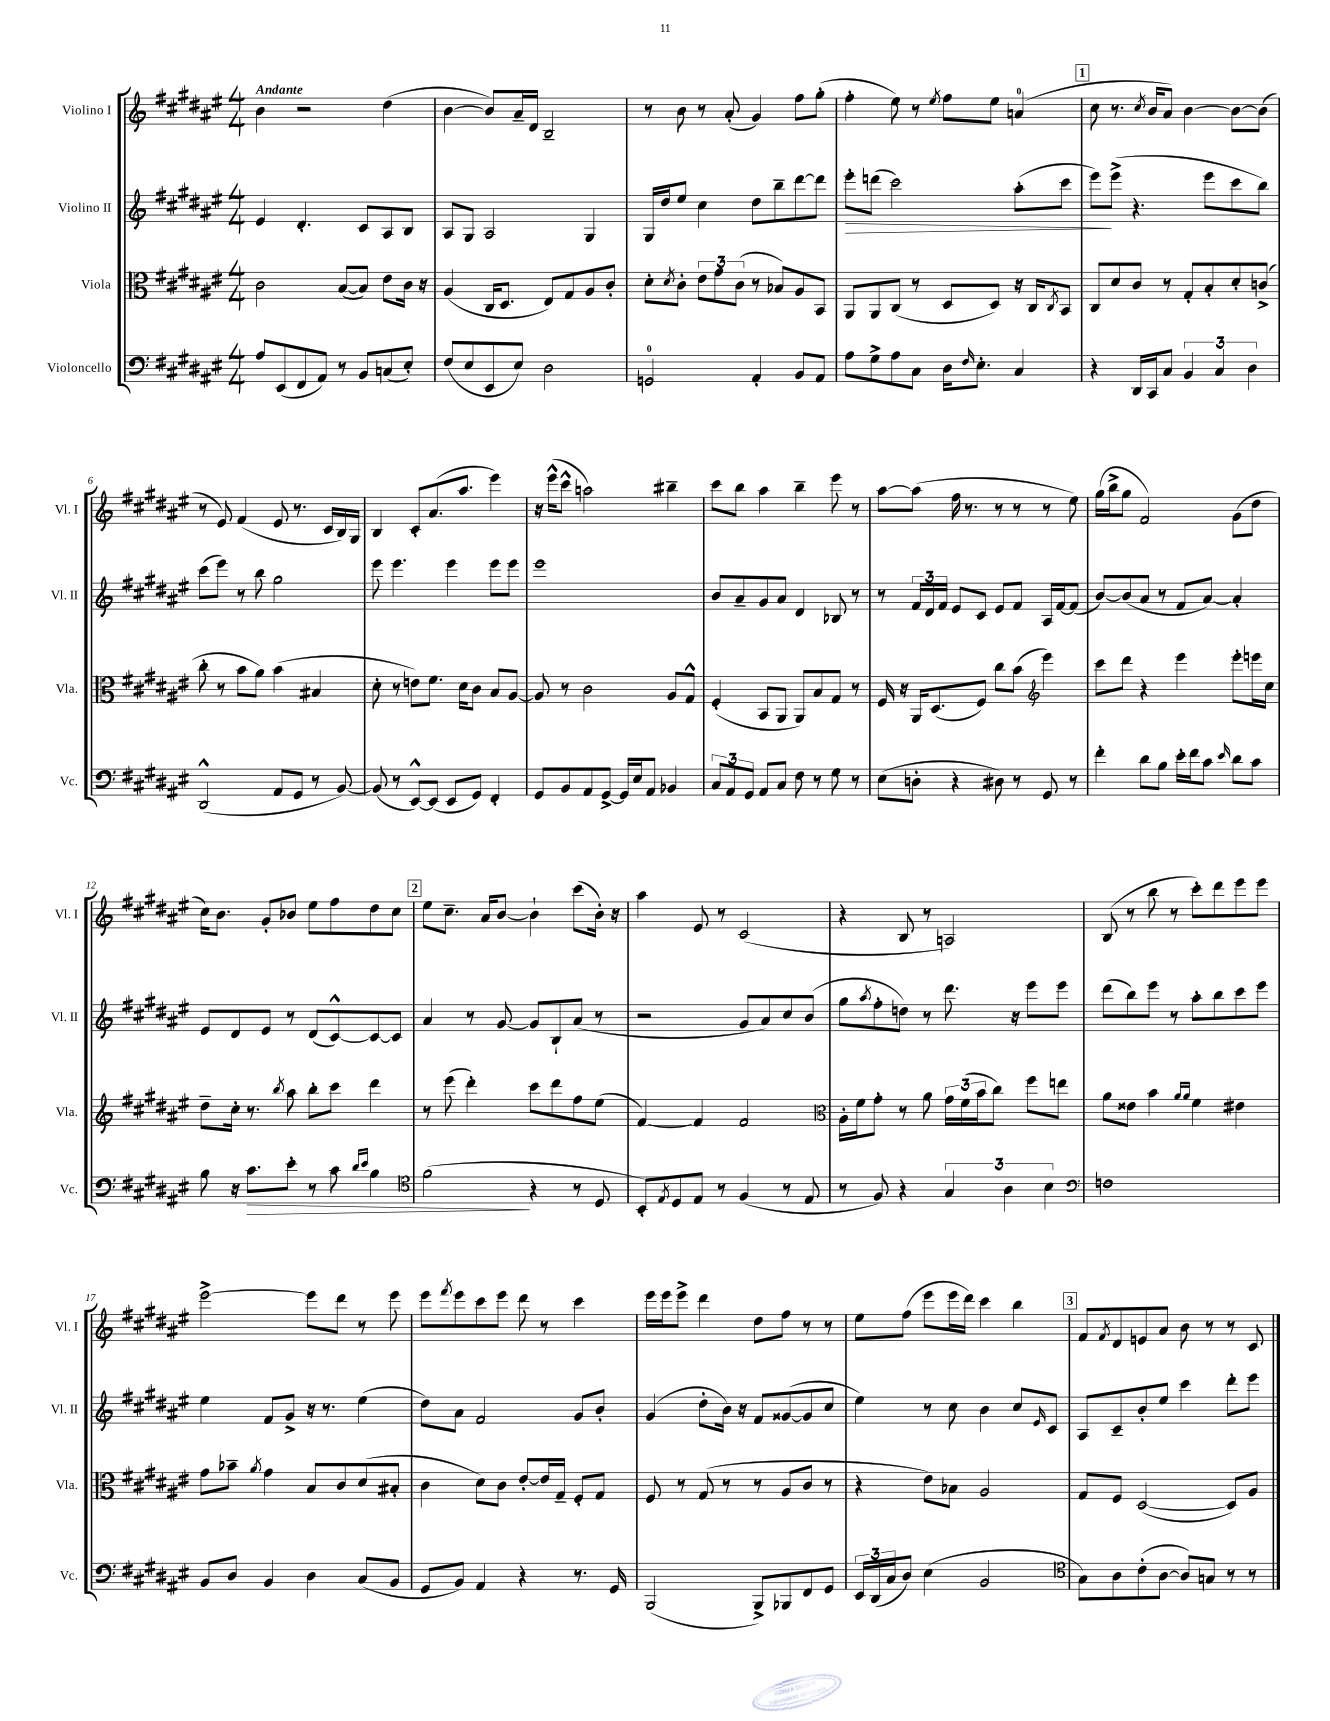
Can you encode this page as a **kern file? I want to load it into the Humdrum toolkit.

**kern	**dynam	**kern	**kern	**dynam	**kern
*part4	*part4	*part3	*part2	*part2	*part1
*staff4	*staff4	*staff3	*staff2	*staff2	*staff1
*I"Violoncello	*	*I"Viola	*I"Violino II	*	*I"Violino I
*I'Vc.	*	*I'Vla.	*I'Vl. II	*	*I'Vl. I
*clefF4	*	*clefC3	*clefG2	*	*clefG2
*k[f#c#g#d#a#e#]	*	*k[f#c#g#d#a#e#]	*k[f#c#g#d#a#e#]	*	*k[f#c#g#d#a#e#]
*M4/4	*	*M4/4	*M4/4	*	*M4/4
=1	=1	=1	=1	=1	=1
!	!	!	!	!	!LO:TX:a:B:t=Andante
8A#/L	.	2c#\	4e#/	.	4b\
(8EE#/	.	.	.	.	.
8FF#/	.	.	4.d#'/	.	2r
8AA#/J)	.	.	.	.	.
8r	.	([8B/L	.	.	.
8BB/L	.	8B/J])	8c#/L	.	.
(8Cn/	.	8e#\L	8A#/	.	(4dd#\
8E#'/J)	.	16c#\Jk	8B/J	.	.
.	.	16r	.	.	.
=2	=2	=2	=2	=2	=2
(8F#/L	.	(4A#/	8A#/L	.	[4b\
8E#/	.	.	8G#/J	.	.
8EE#/	.	16C#/KL	2A#/	.	8b/L])
.	.	8.D#/J	.	.	.
8E#/J)	.	.	.	.	16a#~/L
.	.	.	.	.	16d#/JJ
2D#\	.	8E#/L)	.	.	2B~/
.	.	8G#/	.	.	.
.	.	8A#/	4G#/	.	.
.	.	8c#'/J	.	.	.
=3	=3	=3	=3	=3	=3
2GGn/	.	8d#'\L	16G#/LL	.	8r
.	.	.	16dd#/J	.	.
.	.	8qd#/	.	.	.
.	.	8c#'\J	8ee#/J	.	8b\
.	.	12e#\L	4cc#\	.	8r
.	.	12g#\	.	.	.
.	.	.	.	.	(8a#'/
.	.	(12c#\J	.	.	.
4AA#'/	.	8r	8dd#\L	.	4g#/)
.	.	8B-X/L)	8bb~\	.	.
8BB/L	.	8A#/	[8ddd#\	.	8ff#\L
8AA#/J	.	8BB/J	8ddd#\J]	.	(8gg#'\J
=4	=4	=4	=4	=4	=4
!	!	!	!	!LO:HP:b	!
8A#\L	.	8AA#/L	8eee#'\L	>	4ff#'\
8G#^\	.	8AA#/	(8dddn\J	.	.
8A#\	.	(8C#/J	2ccc#\)	.	8ee#\)
8C#\J	.	8r	.	.	8r
.	.	.	.	.	8qee#/
16D#\KL	.	8D#/L	.	.	8ff#\L
16qqF#/	.	.	.	.	.
8.E#'\J	.	.	.	.	.
.	.	8D#/J)	.	.	8ee#\J
4C#/	.	16r	(8aa#'\L	.	(4an/
.	.	16C#/KL	.	.	.
.	.	8qC#/	.	.	.
.	.	8BB/J	8ccc#\J	.	.
!!LO:REH:place=s1:t=1
=5	=5	=5	=5	=5	=5
4r	.	8C#/L	8eee#\L)	.	8cc#\
.	.	8d#/	(8eee#^\J	]	8.r
16DD#/LL	.	8c#/J	4.r	.	.
.	.	.	.	.	8qcc#/
16CC#/J	.	.	.	.	16b/KL
8C#/J	.	8r	.	.	8a#/J)
6BB/	.	8G#'/L	.	.	[4b\
.	.	8B'/	8eee#\L	.	.
6C#/	.	.	.	.	.
.	.	8d#'/	8ccc#\	.	8b\L_
6D#\	.	.	.	.	.
.	.	(8cn^/J	8bb\J)	.	(8b\J]
!!LO:LB:g=z
=6	=6	=6	=6	=6	=6
(2DD#^^/	.	8cc#'\	(8ccc#\L	.	8r
.	.	8r	8eee#\J)	.	8e#/)
.	.	8b\L	8r	.	(4f#/
.	.	8a#\J)	8bb\	.	.
8AA#/L	.	(4b\	2gg#\	.	8e#/
8GG#/J	.	.	.	.	8.r
8r	.	4B#X/	.	.	.
.	.	.	.	.	16c#/LL
[8BB/)	.	.	.	.	16B/)
.	.	.	.	.	16G#/JJ
=7	=7	=7	=7	=7	=7
(8BB/]	.	8d#'\	8eee#\	.	4B/
8r	.	8r	4.eee#\	.	.
[8EE#^^/L)	.	8en\L)	.	.	8c#'/L
(8EE#/J]	.	8.f#\J	.	.	(8.a#/
8EE#/L	.	.	4eee#\	.	.
.	.	16d#\KL	.	.	8.aa#/J
8GG#/J)	.	8c#\J	.	.	.
4FF#'/	.	8B/L	8eee#\L	.	4eee#\)
.	.	[8A#/J	8eee#\J	.	.
=8	=8	=8	=8	=8	=8
8GG#/L	.	8A#/]	1eee#	.	16r
.	.	.	.	.	(16eee#^^\KL
8BB/	.	8r	.	.	8ccc#^^\J
8AA#/	.	2c#\	.	.	2aan\)
[8GG#^/J	.	.	.	.	.
16GG#/LL]	.	.	.	.	.
16E#/J	.	.	.	.	.
8AA#/J	.	.	.	.	.
4BB-X/	.	8A#/L	.	.	4bb#X~\
.	.	8G#^^/J	.	.	.
=9	=9	=9	=9	=9	=9
12C#/L	.	(4F#'/	8b/L	.	8ccc#\L
12AA#/	.	.	.	.	.
.	.	.	8a#~/	.	8bb\J
12GG#/J	.	.	.	.	.
8AA#/L	.	8BB/L	8g#/	.	4aa#\
8C#/J	.	8AA#/J	8a#/J	.	.
8F#\	.	8AA#/L)	4d#/	.	4bb~\
8r	.	8B/	.	.	.
8G#\	.	8G#/J	8B-X/	.	8eee#\
8r	.	8r	8r	.	8r
=10	=10	=10	=10	=10	=10
(8E#\L	.	16F#/	8r	.	[8aa#\L
.	.	16r	.	.	.
8Dn'\J	.	16AA#/KL	24f#/LL	.	(8aa#\J]
.	.	.	24d#/	.	.
.	.	(8.D#/	.	.	.
.	.	.	24f#/JJ	.	.
4r	.	.	8e#/L	.	16ff#\
.	.	.	.	.	8.r
.	.	8F#/J)	8c#/J	.	.
8D#X\)	.	8cc#\L	8e#/L	.	8r
8r	.	(8b\J	8f#/J	.	8r
*	*	*clefG2	*	*	*
8GG#/	.	4eee#\)	16A#/LL	.	8r
.	.	.	[16f#/J	.	.
8r	.	.	(8f#/J]	.	8ee#\)
=11	=11	=11	=11	=11	=11
4f#'\	.	8ccc#\L	[8b/L)	.	(16gg#\LL
.	.	.	.	.	16bb^\J
.	.	8ddd#\J	(8b/]	.	8gg#\J
8d#\L	.	4r	8a#/J	.	2f#/)
8B\J	.	.	8r	.	.
16e#'\LL	.	4eee#\	8f#/L	.	.
16f#\J	.	.	.	.	.
8c#\J	.	.	[8a#/J)	.	.
16qqe#/	.	.	.	.	.
8d#\L	.	8eee#'\L	4a#'/]	.	(8g#\L
8c#\J	.	16eeen\L	.	.	8dd#\J
.	.	16cc#\JJ	.	.	.
!!LO:LB:g=z
=12	=12	=12	=12	=12	=12
8B\	.	8dd#~\L	8e#/L	.	16cc#\KL)
.	.	.	.	.	8.b\J
16r	.	16cc#'\Jk	8d#/	.	.
!	!LO:HP:b	!	!	!	!
8.c#\L	>	8.r	.	.	.
.	.	.	8e#/J	.	8g#'/L
.	.	8qbb/	.	.	.
8e#'\J	.	8aa#\	8r	.	8b-X/J
8r	.	8bb'\L	(8d#/L	.	8ee#\L
8c#\	.	8ccc#\J	[8c#^^/)	.	8ff#\
16qqd#/LL	.	.	.	.	.
16qqe#/JJ	.	.	.	.	.
4B\	.	4ddd#\	8c#/_	.	8dd#\
.	.	.	8c#/J]	.	8cc#\J
!!LO:REH:place=s1:t=2
=13	=13	=13	=13	=13	=13
*clefC4	*	*	*	*	*
(2f#\	.	8r	4a#/	.	8ee#\L
.	.	(8eee#\	.	.	8.cc#~\J
.	.	4ddd#'\)	8r	.	.
.	.	.	.	.	16a#/KL
.	.	.	[8g#/	.	[8b/J
4r	]	8ccc#\L	8g#/L]	.	4b`\]
.	.	8ddd#\	8B`/	.	.
8r	.	8ff#\	(8a#/J	.	(8ccc#\L
8D#/	.	(8ee#\J	8r	.	16b'\Jk)
.	.	.	.	.	16r
=14	=14	=14	=14	=14	=14
8BB'/L)	.	[4f#/)	2r	.	4aa#\
8qE#/	.	.	.	.	.
8D#/	.	.	.	.	.
8E#/J	.	4f#/]	.	.	8e#/
8r	.	.	.	.	8r
(4F#/	.	2f#/	8g#/L	.	(2c#/
.	.	.	8a#/)	.	.
8r	.	.	8cc#/	.	.
8E#/	.	.	(8b/J	.	.
=15	=15	=15	=15	=15	=15
*	*	*clefC3	*	*	*
8r	.	16A#'\LL	8gg#\L	.	4r
.	.	16f#\J	.	.	.
.	.	.	8qaa#/	.	.
8F#/)	.	8g#'\J	8ff#'\	.	.
4r	.	8r	8ddn\J)	.	8B/
.	.	8a#\	8r	.	8r
6G#/	.	24g#\LL	8.ddd#\	.	2An/)
.	.	(24f#\	.	.	.
.	.	24b\J	.	.	.
.	.	8cc#\J)	.	.	.
6A#\	.	.	.	.	.
.	.	.	16r	.	.
.	.	8ff#\L	8eee#\L	.	.
6B\	.	.	.	.	.
.	.	8een\J	8eee#\J	.	.
=16	=16	=16	=16	=16	=16
*clefF4	*	*	*	*	*
1Fn	.	8a#\L	(8ddd#\L	.	(8B/
.	.	8e##X\J	8bb\)	.	8r
.	.	4b\	8eee#\J	.	8bb\
.	.	.	8r	.	8r
.	.	16qqa#/LL	.	.	.
.	.	16qqa#/JJ	.	.	.
.	.	4f#\	8aa#'\L	.	8ccc#'\L)
.	.	.	8bb\	.	8ddd#\
.	.	4e#X\	8ccc#\	.	8eee#\
.	.	.	8eee#\J	.	8eee#\J
!!LO:LB:g=z
=17	=17	=17	=17	=17	=17
8BB/L	.	8g#\L	4ee#\	.	[2eee#^\
8D#/J	.	8b-X~\J	.	.	.
.	.	8qa#/	.	.	.
4BB/	.	4g#\	8f#/L	.	.
.	.	.	8g#^/J	.	.
4D#\	.	8B/L	16r	.	8eee#\L]
.	.	.	8.r	.	.
.	.	8c#/	.	.	8ddd#\J
(8C#/L	.	(8d#/	(4ee#\	.	8r
8BB/J	.	8B#X'/J	.	.	8eee#\
=18	=18	=18	=18	=18	=18
8GG#/L	.	4c#\	8dd#\L)	.	8eee#\L
.	.	.	.	.	8qfff#/
8BB/J)	.	.	8a#\J	.	8eee#\
4AA#/	.	8d#\L)	2f#/	.	8ccc#\
.	.	8c#\J	.	.	8eee#\J
4r	.	[8e#'/L	.	.	8ddd#\
.	.	16e#/L]	.	.	8r
.	.	16G#~/JJ	.	.	.
8.r	.	8F#'/L	8g#/L	.	4ccc#\
.	.	8G#/J	8b'/J	.	.
16GG#/	.	.	.	.	.
=19	=19	=19	=19	=19	=19
(2BBB/	.	8F#/	(4g#/	.	16eee#\LL
.	.	.	.	.	16eee#\J
.	.	8r	.	.	8eee#^\J
.	.	(8G#/	8dd#'\L	.	4ddd#\
.	.	8r	16b\Jk)	.	.
.	.	.	16r	.	.
8BBB^/L)	.	8r	8f#/L	.	8dd#\L
8BBB-X/	.	8A#/L	([8g##X/	.	8ff#\J
8FF#/	.	8c#/J	8g##/]	.	8r
8GG#/J	.	8r	8cc#/J	.	8r
=20	=20	=20	=20	=20	=20
24EE#/LL	.	4r	4ee#\)	.	8ee#\L
(24DD#/	.	.	.	.	.
24C#/J	.	.	.	.	.
8D#/J)	.	.	.	.	(8ff#\J
(4E#\	.	8e#\L)	8r	.	8eee#\L
.	.	8B-X\J	8cc#\	.	16eee#\L
.	.	.	.	.	16ddd#\JJ)
2BB/	.	2A#/	4b\	.	4ccc#\
.	.	.	8cc#/L	.	4bb\
.	.	.	16qqe#/	.	.
.	.	.	8c#/J	.	.
!!LO:REH:place=s1:t=3
=21	=21	=21	=21	=21	=21
*clefC4	*	*	*	*	*
8G#\L)	.	8G#/L	8A#/L	.	8f#/L
.	.	.	.	.	8qf#/
8A#\	.	8F#/J	8c#~/	.	8d#/
(8c#'\	.	([2D#/	8b'/	.	8en/
[8A#\J	.	.	8ee#/J	.	8a#/J
8A#/L])	.	.	4ccc#\	.	8b\
8Gn/J	.	.	.	.	8r
8r	.	8D#/L])	8ddd#'\L	.	8r
8r	.	8A#/J	8eee#\J	.	8c#/
==	==	==	==	==	==
*-	*-	*-	*-	*-	*-
